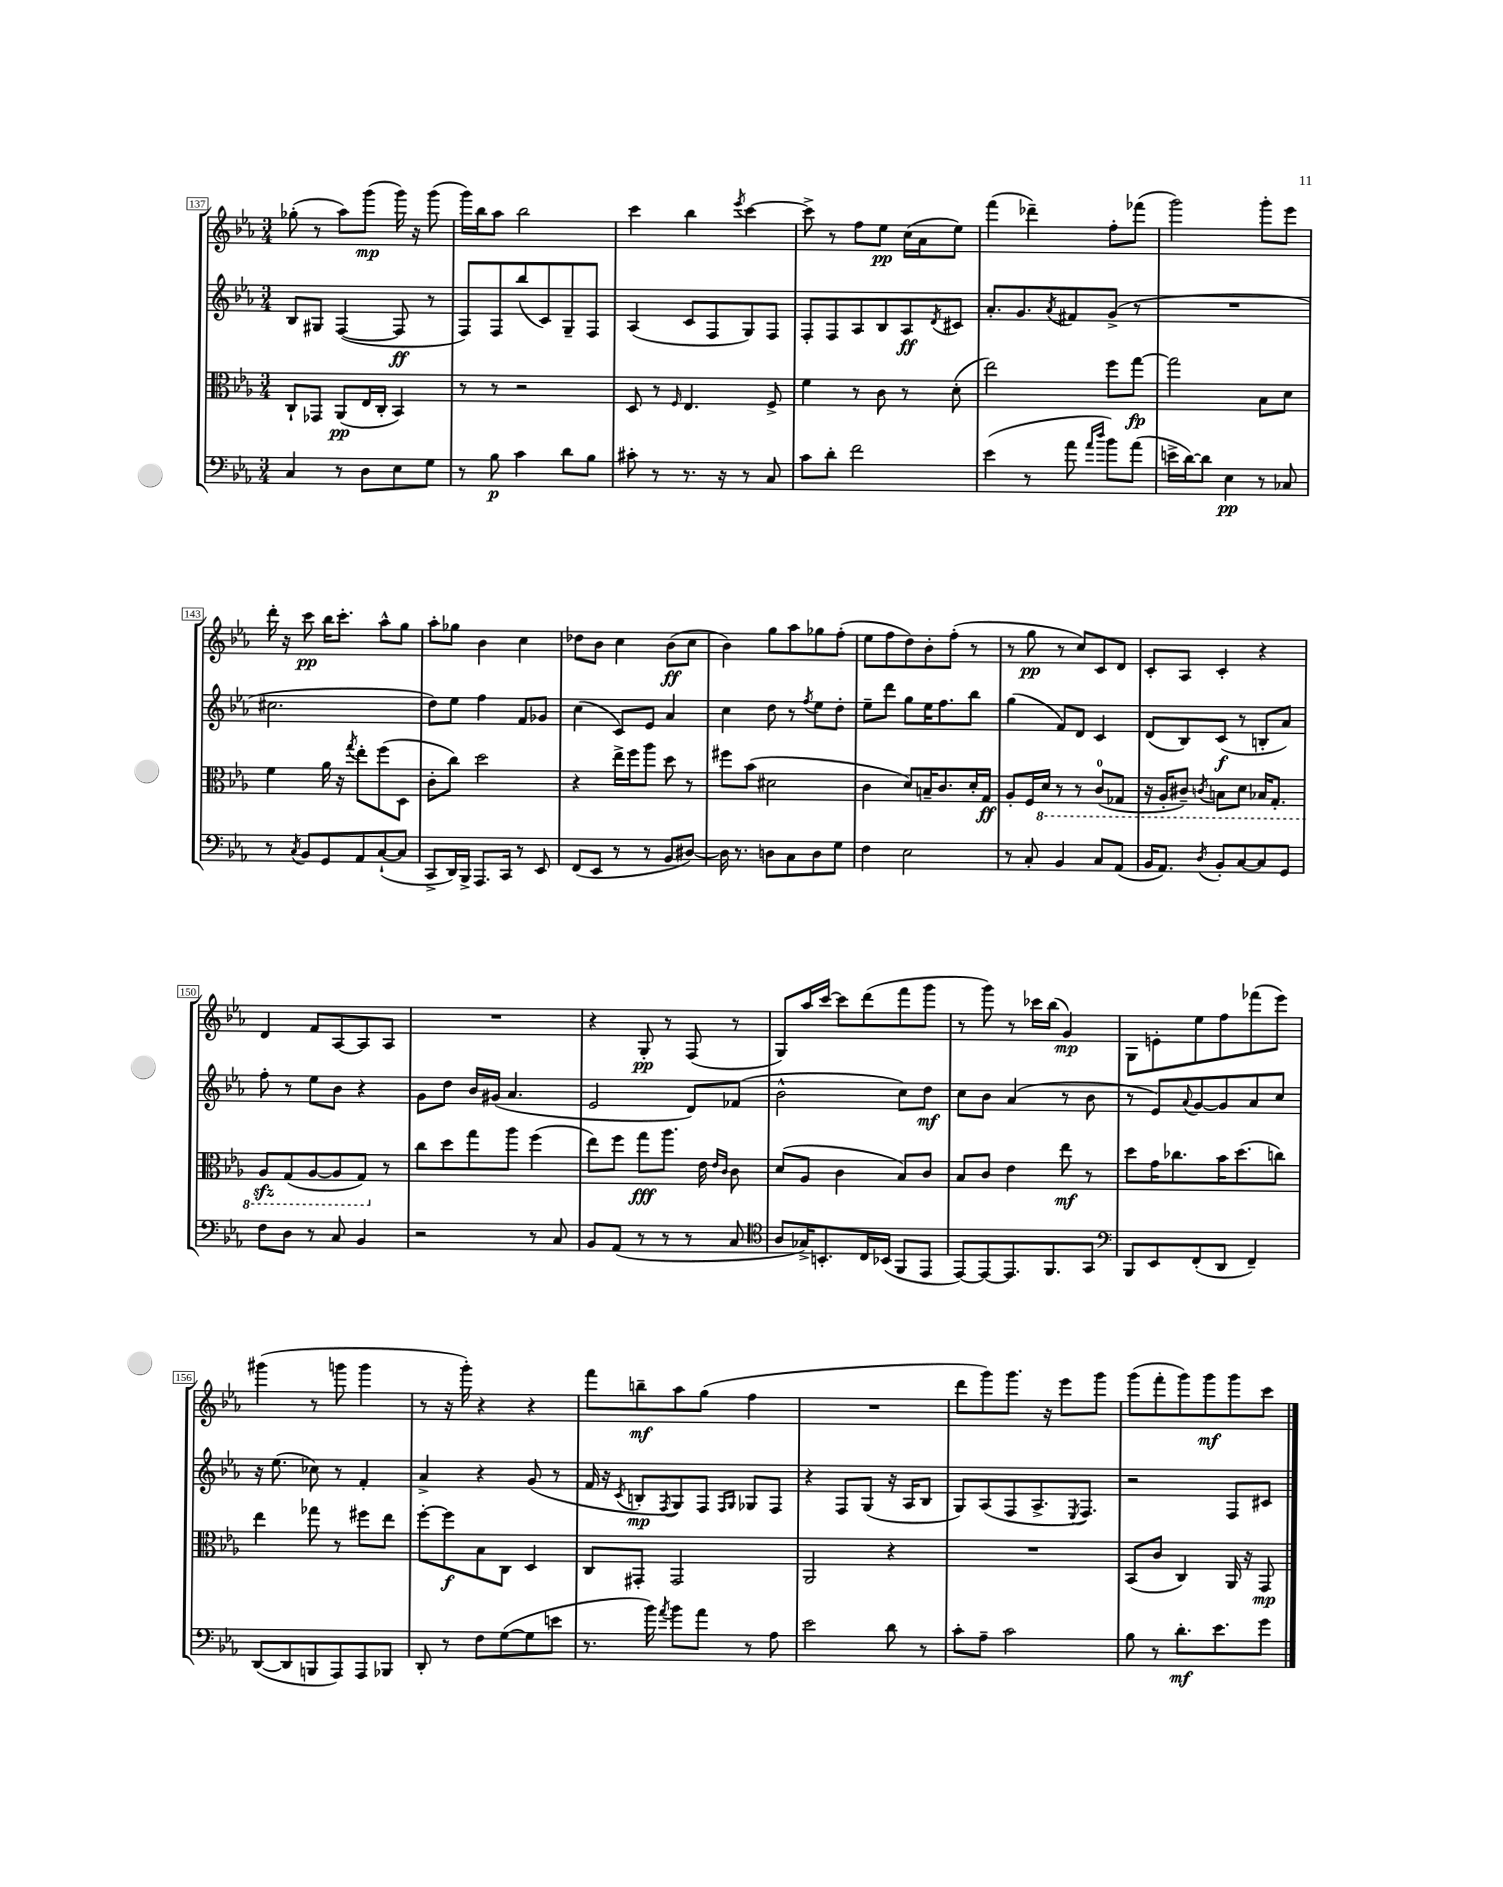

**kern	**kern	**kern	**kern
*staff4	*staff3	*staff2	*staff1
*clefF4	*clefC3	*clefG2	*clefG2
*k[b-e-a-]	*k[b-e-a-]	*k[b-e-a-]	*k[b-e-a-]
*M3/4	*M3/4	*M3/4	*M3/4
4C	8C`	8B-	(8gg-'
.	8GG-	8G#	8r
8r	(8AA-	([4F	8aa-)
8D	16E-	.	(8ggg
.	16C'	.	.
8E-	4BB-)	8F]	16ggg)
.	.	.	16r
8G	.	8r	(8ggg
=	=	=	=
8r	8r	8F)	16ggg)
.	.	.	16bb-
8B-	8r	8F	8aa-
4c	2r	(8bb-	2bb-
.	.	8c)	.
8d	.	8G~	.
8B-	.	8F	.
=	=	=	=
8c#'	8D	(4A-	4ccc
8r	8r	.	.
.	16qqF	.	.
8.r	4.E-	8c	4bb-
.	.	8F	.
16r	.	.	.
.	.	.	8qeee-
8r	.	8G)	[4ccc
8C	8F^	8F	.
=	=	=	=
8c	4f	8F'	8ccc^]
8d'	.	8F	8r
2f	8r	8A-	8ff
.	8c	8B-	8ee-
.	8r	8A-	(16cc
.	.	.	16a-
.	.	8qd	.
.	(8d'	8c#	8ee-)
=	=	=	=
(4e-	2ee-)	8.a-'	(4fff
.	.	8.g	.
8r	.	.	4ddd-~)
.	.	8qa-	.
8a-	.	8f#	.
16qqa-	.	.	.
16qqdd	.	.	.
8b-)	8ff	(8g^	8ff'
(8a-	[8gg	8r	(8fff-
=	=	=	=
16e^	2gg]	2.r	2ggg)
[16d)	.	.	.
8d]	.	.	.
4E-	.	.	.
8r	8B-	.	8ggg'
8C-	8d	.	8eee-
=	=	=	=
8r	4f	2.cc#	16ddd'
.	.	.	16r
8qC	.	.	.
8BB-	.	.	8ccc
8GG	16a-	.	16bb-
.	16r	.	8.ccc'
.	8qgg	.	.
8AA-	8ee-'	.	.
([8C`	(8ff	.	8aa-^^
8C]	8D	.	8gg
=	=	=	=
8CC^	8c'	8dd)	8aa-'
16DD)	8cc)	8ee-	8gg-
16BBB-^	.	.	.
8.AAA-	2dd	4ff	4b-
16CC	.	.	.
8r	.	8f	4cc
8EE-	.	8g-	.
=	=	=	=
(8FF	4r	(4cc	8dd-
8EE-	.	.	8b-
8r	16ee-^	8c)	4cc
.	16ff	.	.
8r	8aa-	8e-	.
8BB-	8dd	4a-	(8b-
[8D#)	8r	.	8cc
=	=	=	=
16D#]	8ff#	4cc	4b-)
8.r	.	.	.
.	(8b-	.	.
8D	2d#	8dd	8gg
8C	.	8r	8aa-
.	.	8qff	.
8D	.	8ee-	8gg-
8G	.	8dd'	(8ff'
=	=	=	=
4F	4c	8ee-~	8ee-
.	.	8ddd	8ff
2E-	8d)	8gg	8dd)
.	16B~	16ee-	8b-'
.	8.c	8.ff	.
.	.	.	(8ff'
.	16d'	8bb-	8r
.	16G	.	.
=	=	=	=
8r	8A-'	(4gg	8r
8C'	16F	.	8gg
.	16D	.	.
4BB-	8r	8f)	8r
.	8r	8d	8cc)
8C	(8C	4c	8c
(8AA-	8GG-	.	8d
=	=	=	=
16BB-	16r	(8d	8c'
8.AA-)	16AA-'	.	.
.	8C#~)	8B-)	8A-
8qD	8qC	.	.
8BB-'	8BB	(8c	4c'
[8C	8D	8r	.
8C]	16BB-	8B'	4r
.	8.GG'	.	.
8GG	.	8a-)	.
=	=	=	=
8F	8AA-	8ff'	4d
8D	(8GG	8r	.
8r	[8AA-	8ee-	8f
8C	8AA-]	8b-	[8A-
4BB-	8GG)	4r	8A-]
.	8r	.	8A-
=	=	=	=
2r	8cc	8g	2.r
.	8dd	8dd	.
.	8gg	16b-	.
.	.	(16g#	.
.	8aa-	4.a-	.
8r	(4ff	.	.
8C	.	.	.
=	=	=	=
8BB-	8ee-)	2e-	4r
(8AA-	8ff	.	.
8r	8gg	.	8G'
8r	8.aa-	.	8r
8r	.	8d)	(8F
.	16e-	.	.
.	16qqe-	.	.
.	16qqc	.	.
8C	8c	(8f-	8r
=	=	=	=
*clefC4	*	*	*
8A-	(8d	2b-^^	8G)
16G-^)	8A-	.	16aa-
8.BB'	.	.	[16ccc
.	4c	.	8ccc]
16C	.	.	(8ddd
(16BB-	.	.	.
8FF	8B-)	8cc)	8fff
8EE-	8c	8dd	8ggg
=	=	=	=
[8EE-)	8B-	8cc	8r
8EE-_	8c	8b-	8ggg)
8.EE-]	4e-	(4a-	8r
.	.	.	16ccc-
8.FF	.	.	(16bb-
.	8ee-	8r	4g)
8GG	8r	8b-	.
=	=	=	=
*clefF4	*	*	*
8BBB-	8dd	8r	8G
8EE-	16g	8e-)	8e'
.	8.cc-	.	.
.	.	8qqa-	.
(8FF'	.	[8g	8ee-
8DD	16b-	8g]	8ff
.	(8.dd	.	.
4FF~)	.	8a-	(8fff-
.	8cc)	8cc	8eee-)
=	=	=	=
([8DD	4ee-	16r	(4ggg#
.	.	(8.ee-	.
8DD]	.	.	.
8BBB	8gg-	8cc-)	8r
8AAA-)	8r	8r	8ggg
8AAA-	8ff#	4f'	4ggg
8BBB-	8ee-	.	.
=	=	=	=
8DD'	[8ff'	4a-^	8r
8r	8ff]	.	16r
.	.	.	16ggg')
8F	8B-	4r	4r
([8G	8C	.	.
8G]	4D	(8g	4r
8e	.	8r	.
=	=	=	=
8.r	8C	16f	8fff
.	.	16r	.
.	.	8qc	.
.	8GG#'	8B'	8bb~
16b-)	.	.	.
8qa-	.	8qF	.
8b-	2GG#	8G)	8aa-
8a-	.	8F	(8gg
.	.	16qqF	.
.	.	16qqG	.
8r	.	8G-	4ff
8A-	.	8F	.
=	=	=	=
2e-	2AA-	4r	2.r
.	.	8F	.
.	.	(8G	.
8d	4r	16r	.
.	.	16A-	.
8r	.	8B-	.
=	=	=	=
8c'	2.r	8G)	8ddd
8A-~	.	(8A-	8ggg)
2c	.	8F	8.ggg
.	.	8.A-^	.
.	.	.	16r
.	.	.	8eee-
.	.	8qE-	.
.	.	8.F)	.
.	.	.	8ggg
=	=	=	=
8B-	(8BB-	2r	(8ggg
8r	8c	.	8fff'
8.d'	4C)	.	8ggg)
.	.	.	8ggg
8.e-	.	.	.
.	16AA-	8F	8ggg
.	16r	.	.
8g	8GG	8c#	8ccc
==	==	==	==
*-	*-	*-	*-
